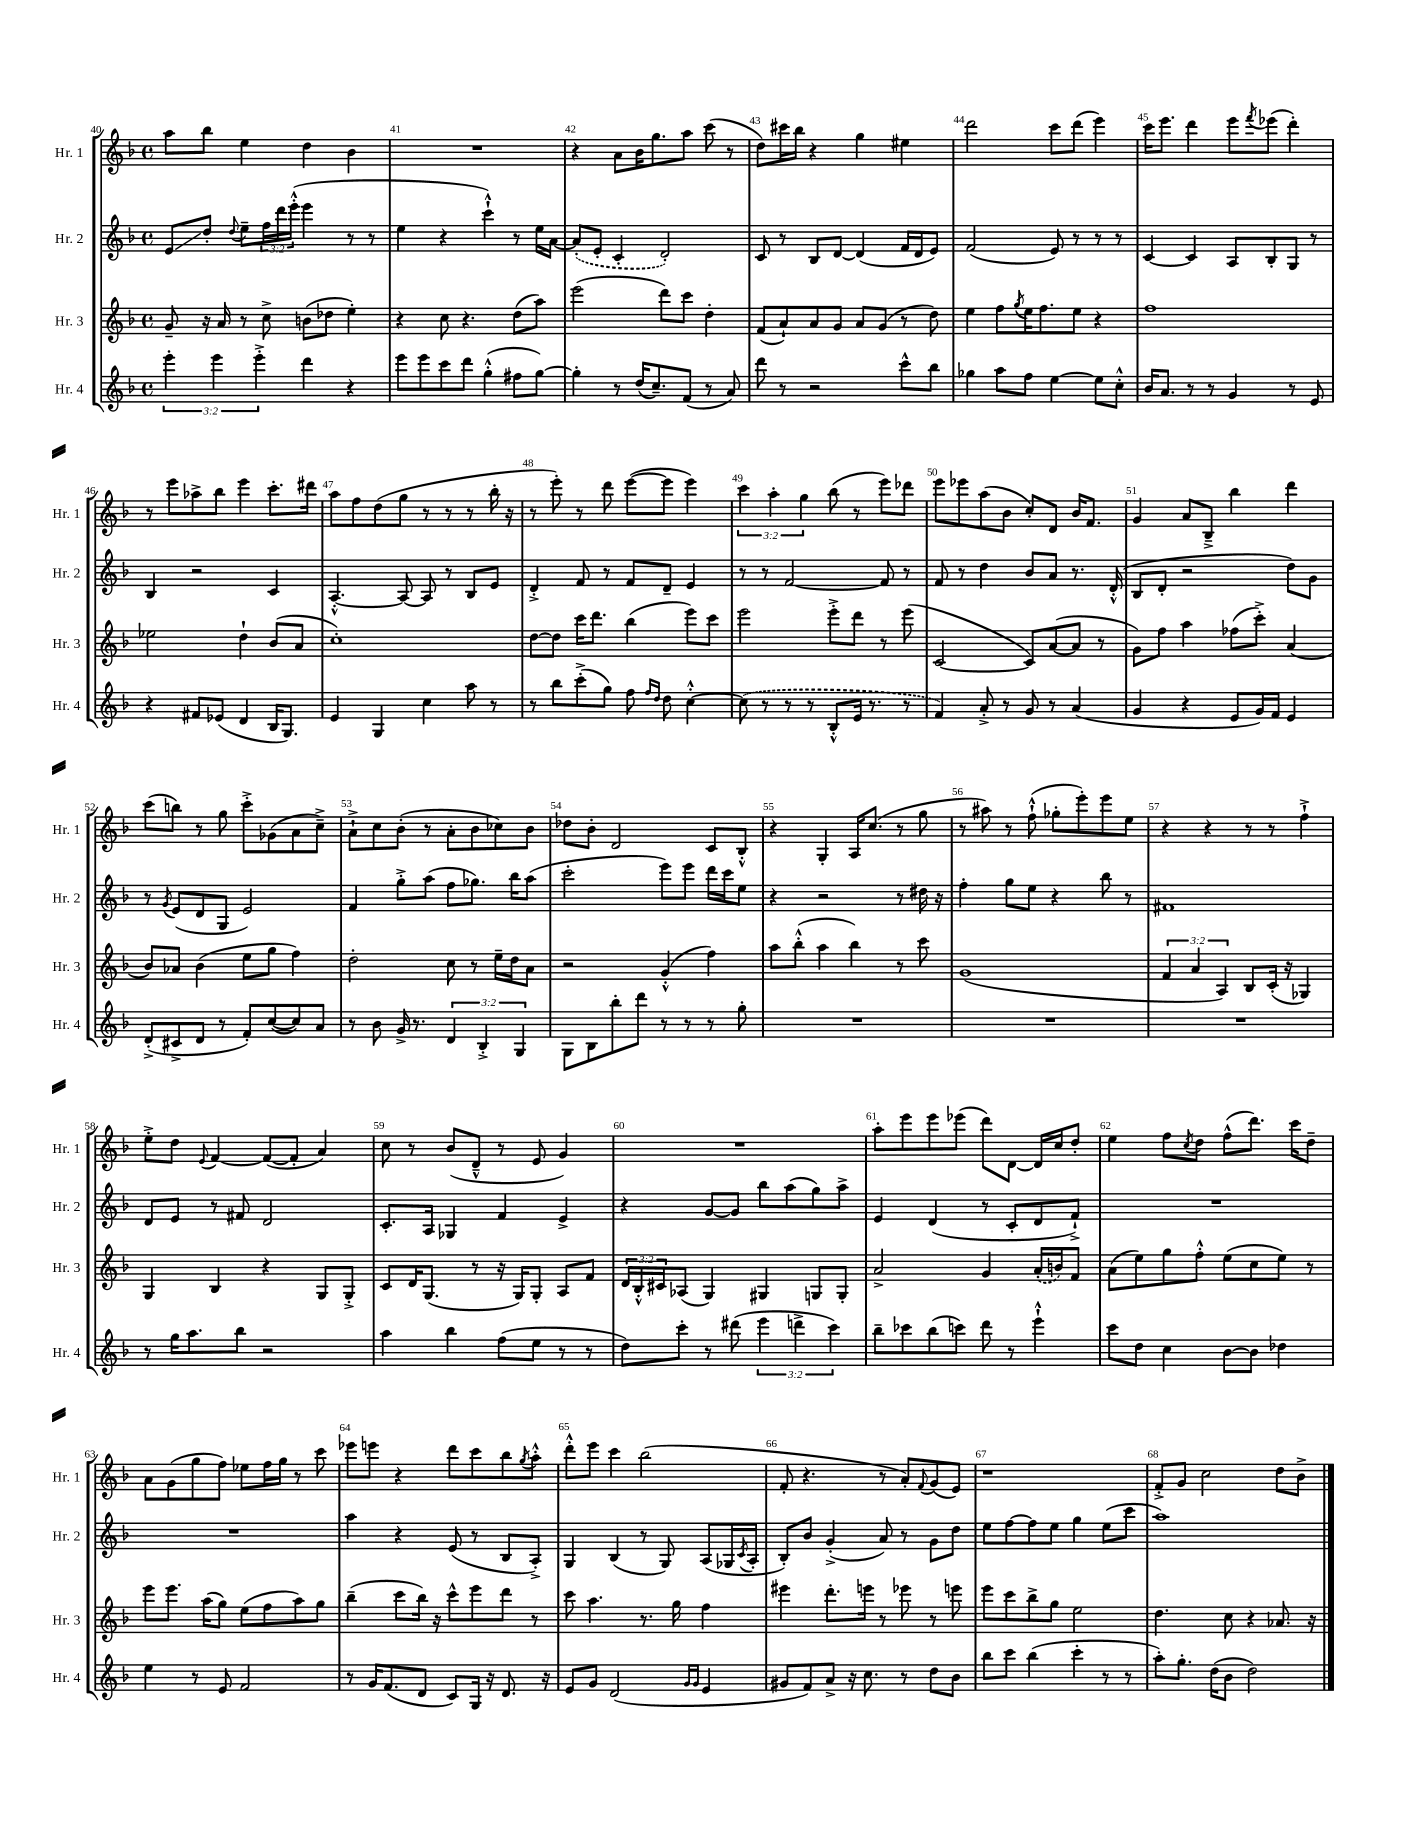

**kern	**kern	**kern	**kern
*staff4	*staff3	*staff2	*staff1
*clefG2	*clefG2	*clefG2	*clefG2
*k[b-]	*k[b-]	*k[b-]	*k[b-]
*M4/4	*M4/4	*M4/4	*M4/4
*met(c)	*met(c)	*met(c)	*met(c)
6eee'	8g~	8e	8aa
.	16r	8dd'	8bb-
6eee	.	.	.
.	16a	.	.
.	.	8qqdd	.
.	8r	8ee~	4ee
6eee'^	.	.	.
.	8cc^	24ff	.
.	.	24ddd	.
.	.	(24eee'^^	.
4ddd	(8b	4eee	4dd
.	8dd-	.	.
4r	4ee')	8r	4b-
.	.	8r	.
=	=	=	=
8eee	4r	4ee	1r
8eee	.	.	.
8ccc	8cc	4r	.
8ddd	4.r	.	.
(4gg'^^	.	4ccc`^^)	.
8ff#	(8dd	8r	.
[8gg)	8aa)	16ee	.
.	.	[16a	.
=	=	=	=
4gg']	(2eee	(8a']	4r
.	.	8e'	.
8r	.	4c'	8a
(16dd	.	.	16b-
8.cc~)	.	.	8.gg
.	8ddd)	2d')	.
(8f	8ccc	.	8aa
8r	4dd'	.	(8ccc
8a)	.	.	8r
=	=	=	=
8ddd	(8f	8c	8dd)
8r	8a`)	8r	16ccc#
.	.	.	16bb-
2r	8a	8B-	4r
.	8g	[8d	.
.	8a	(4d]	4gg
.	(8g	.	.
8ccc^^	8r	16f	4ee#
.	.	16d	.
8bb-	8dd)	8e)	.
=	=	=	=
4gg-	4ee	(2f	2ddd
8aa	8ff	.	.
.	8qgg	.	.
8ff	16ee	.	.
.	8.ff	.	.
[4ee	.	8e)	8ccc
.	8ee	8r	(8ddd
8ee]	4r	8r	4eee)
8cc'^^	.	8r	.
=	=	=	=
16b-	1ff	[4c	16ccc
8.a	.	.	8.eee
8r	.	4c]	4ddd
8r	.	.	.
4g	.	8A	8eee
.	.	.	8qfff
.	.	8B-'	(8eee-
8r	.	8G	4ddd')
8e	.	8r	.
=	=	=	=
4r	2ee-	4B-	8r
.	.	.	8eee
8f#	.	2r	8aa-^
(8e-	.	.	8bb-
4d	4dd`	.	4eee
16B-	(8b-	4c	8.ccc'
8.G)	.	.	.
.	8a	.	.
.	.	.	16ddd#
=	=	=	=
4e	1cc')	[4.A'^^	8aa
.	.	.	8ff
4G	.	.	(8dd
.	.	8A_	8gg
4cc	.	8A]	8r
.	.	8r	8r
8aa	.	8B-	8r
8r	.	8e	16bb-'
.	.	.	16r
=	=	=	=
8r	[8dd	4d'^	8r
8bb-	8dd]	.	8eee')
(8ccc'^	16ccc	8f	8r
.	8.ddd	.	.
8gg)	.	8r	8ddd
8ff	(4bb-	8f	([8eee
16qqff	.	.	.
16qqdd	.	.	.
8dd	.	8d~	8eee]
[4cc'^^	8eee)	4e	4eee)
.	8ccc	.	.
=	=	=	=
(8cc]	2eee	8r	6ccc
8r	.	8r	.
.	.	.	6aa'
8r	.	[2f	.
.	.	.	6gg
8r	.	.	.
8B-'^^	8eee'^	.	(8bb-
16e	8ddd	.	8r
8.r	.	.	.
.	8r	8f]	8eee)
8r	(8eee	8r	8ddd-
=	=	=	=
4f)	[2c	8f	8eee
.	.	8r	8eee-
8a'^	.	4dd	(8aa
8r	.	.	8b-
8g	8c])	8b-	8cc')
8r	([8a	8a	8d
(4a	8a]	8.r	16b-
.	.	.	8.f
.	8r	.	.
.	.	(16d'^^	.
=	=	=	=
4g	8g)	8B-	4g
.	8ff	8d'	.
4r	4aa	2r	8a
.	.	.	8B-~^
8e	(8ff-	.	4bb-
16g)	8ccc'^)	.	.
16f	.	.	.
4e	(4a	8dd)	4ddd
.	.	8g	.
=	=	=	=
(8d'^	8b-)	8r	(8ccc
.	.	8qg	.
8c#^	8a-	(8e	8bb)
8d	(4b-	8d	8r
8r	.	8G	8gg
8f')	8ee	2e)	8ccc'^
([8cc	8gg	.	(8g-
8cc])	4ff)	.	8a
8a	.	.	8cc~^)
=	=	=	=
8r	2dd'	4f	8a`^
8b-	.	.	8cc
16g^	.	8gg'^	(8b-'
8.r	.	.	.
.	.	(8aa	8r
6d	8cc	8ff	8a'
.	8r	8.gg-)	8b-
6B-'^	.	.	.
.	16ee~	.	8cc-)
.	16dd	16bb-	.
6G	.	.	.
.	8a	(8aa	8b-
=	=	=	=
8G	2r	2ccc'	8dd-
8B-	.	.	8b-'
8bb-'	.	.	2d
8ddd	.	.	.
8r	(4g'^^	8eee)	.
8r	.	8eee	.
8r	4ff)	16ddd	8c
.	.	16ccc	.
8gg'	.	8ee	8B-'^^
=	=	=	=
1r	8aa	4r	4r
.	(8bb-'^^	.	.
.	4aa	2r	4G'
.	4bb-)	.	16A
.	.	.	(8.cc
.	8r	8r	8r
.	8ccc	16dd#	8gg
.	.	16r	.
=	=	=	=
1r	(1g	4ff'	8r
.	.	.	8aa#)
.	.	8gg	8r
.	.	8ee	(8ff`^^
.	.	4r	8gg-'
.	.	.	8eee')
.	.	8bb-	8eee
.	.	8r	8ee
=	=	=	=
1r	6f	1f#	4r
.	6a	.	.
.	.	.	4r
.	6A)	.	.
.	8B-	.	8r
.	(16c'	.	8r
.	16r	.	.
.	4G-)	.	4ff`^
=	=	=	=
8r	4G	8d	8ee'^
16gg	.	8e	8dd
8.aa	.	.	.
.	.	.	8qqe
.	4B-	8r	[4f
8bb-	.	8f#	.
2r	4r	2d	(8f_
.	.	.	8f']
.	8G	.	4a)
.	8G'^	.	.
=	=	=	=
4aa	8c	8.c'	8cc
.	16d	.	8r
.	(8.G	16A	.
4bb-	.	4G-	(8b-
.	8r	.	8d~^^
(8ff	16r	4f	8r
.	16G)	.	.
8ee	8G'	.	8e
8r	8A	4e^	4g)
8r	8f	.	.
=	=	=	=
8dd)	24d	4r	1r
.	24B-'^^	.	.
.	24c#	.	.
8ccc'	(8A-	.	.
8r	4G)	[8g	.
(8ddd#	.	8g]	.
6eee	4G#	8bb-	.
.	.	(8aa	.
6ddd^	.	.	.
.	8G	8gg)	.
6ccc)	.	.	.
.	8G'	8aa^	.
=	=	=	=
8bb-~	2a^	4e	8aa'
8ccc-	.	.	8eee
(8bb-	.	(4d	8eee
8ccc)	.	.	(8eee-
8ddd	4g	8r	8ddd)
8r	.	8c'	[8d
4eee`^^	(16a'	8d	16d]
.	16b)	.	16cc
.	8f	8f`^)	8dd'
=	=	=	=
8ccc	(8a	1r	4ee
8dd	8ee)	.	.
4cc	8gg	.	8ff
.	.	.	8qcc
.	8ff'^^	.	8dd
[8b-	(8ee	.	(8ff^^
8b-]	8cc	.	8.ddd)
4dd-	8ee)	.	.
.	.	.	16ccc
.	8r	.	8dd~
=	=	=	=
4ee	8eee	1r	8a
.	8.eee	.	(8g
8r	.	.	8gg
.	(16aa	.	.
8e	8gg)	.	8ff)
2f	(8ee	.	8ee-
.	8ff	.	16ff
.	.	.	16gg
.	8aa)	.	8r
.	8gg	.	8ccc
=	=	=	=
8r	(4bb-~	4aa	8eee-
16g	.	.	8eee
(8.f	.	.	.
.	8ccc	4r	4r
8d	16bb-)	.	.
.	16r	.	.
8c)	8ccc^^	(8e	8ddd
16G	8eee	8r	8ccc
16r	.	.	.
8.d	8ddd	8B-	8bb-
.	.	.	8qgg
.	8r	8A'^)	8aa'^^
16r	.	.	.
=	=	=	=
8e	8ccc	4G	8ddd'^^
8g	4.aa	.	8eee
(2d	.	(4B-	4ccc
.	8.r	8r	(2bb-
.	.	8G)	.
.	16gg	.	.
16qqg	.	.	.
16qqg	.	.	.
4e	4ff	(8A	.
.	.	16G-	.
.	.	8qc	.
.	.	16A'	.
=	=	=	=
8g#	4eee#	8B-')	8f'
8f)	.	8b-	4.r
8a^	8.ddd'	(4g'^	.
16r	.	.	.
8.cc	16eee	.	.
.	8r	8a)	8r
8r	8eee-	8r	8a')
.	.	.	8qqf
8dd	8r	8g	(8g
8b-	8eee	8dd	8e)
=	=	=	=
8bb-	8eee	8ee	1r
8ccc	8ccc	[8ff	.
(4bb-	8bb-^	8ff]	.
.	8gg	8ee	.
4ccc'	2ee	4gg	.
8r	.	(8ee	.
8r	.	8ccc	.
=	=	=	=
8aa')	4.dd	1aa)	8f'^
8.gg'	.	.	8g
.	.	.	2cc
(16dd	.	.	.
8b-	8cc	.	.
2dd)	4r	.	.
.	8.a-	.	8dd
.	.	.	8b-^
.	16r	.	.
==	==	==	==
*-	*-	*-	*-
